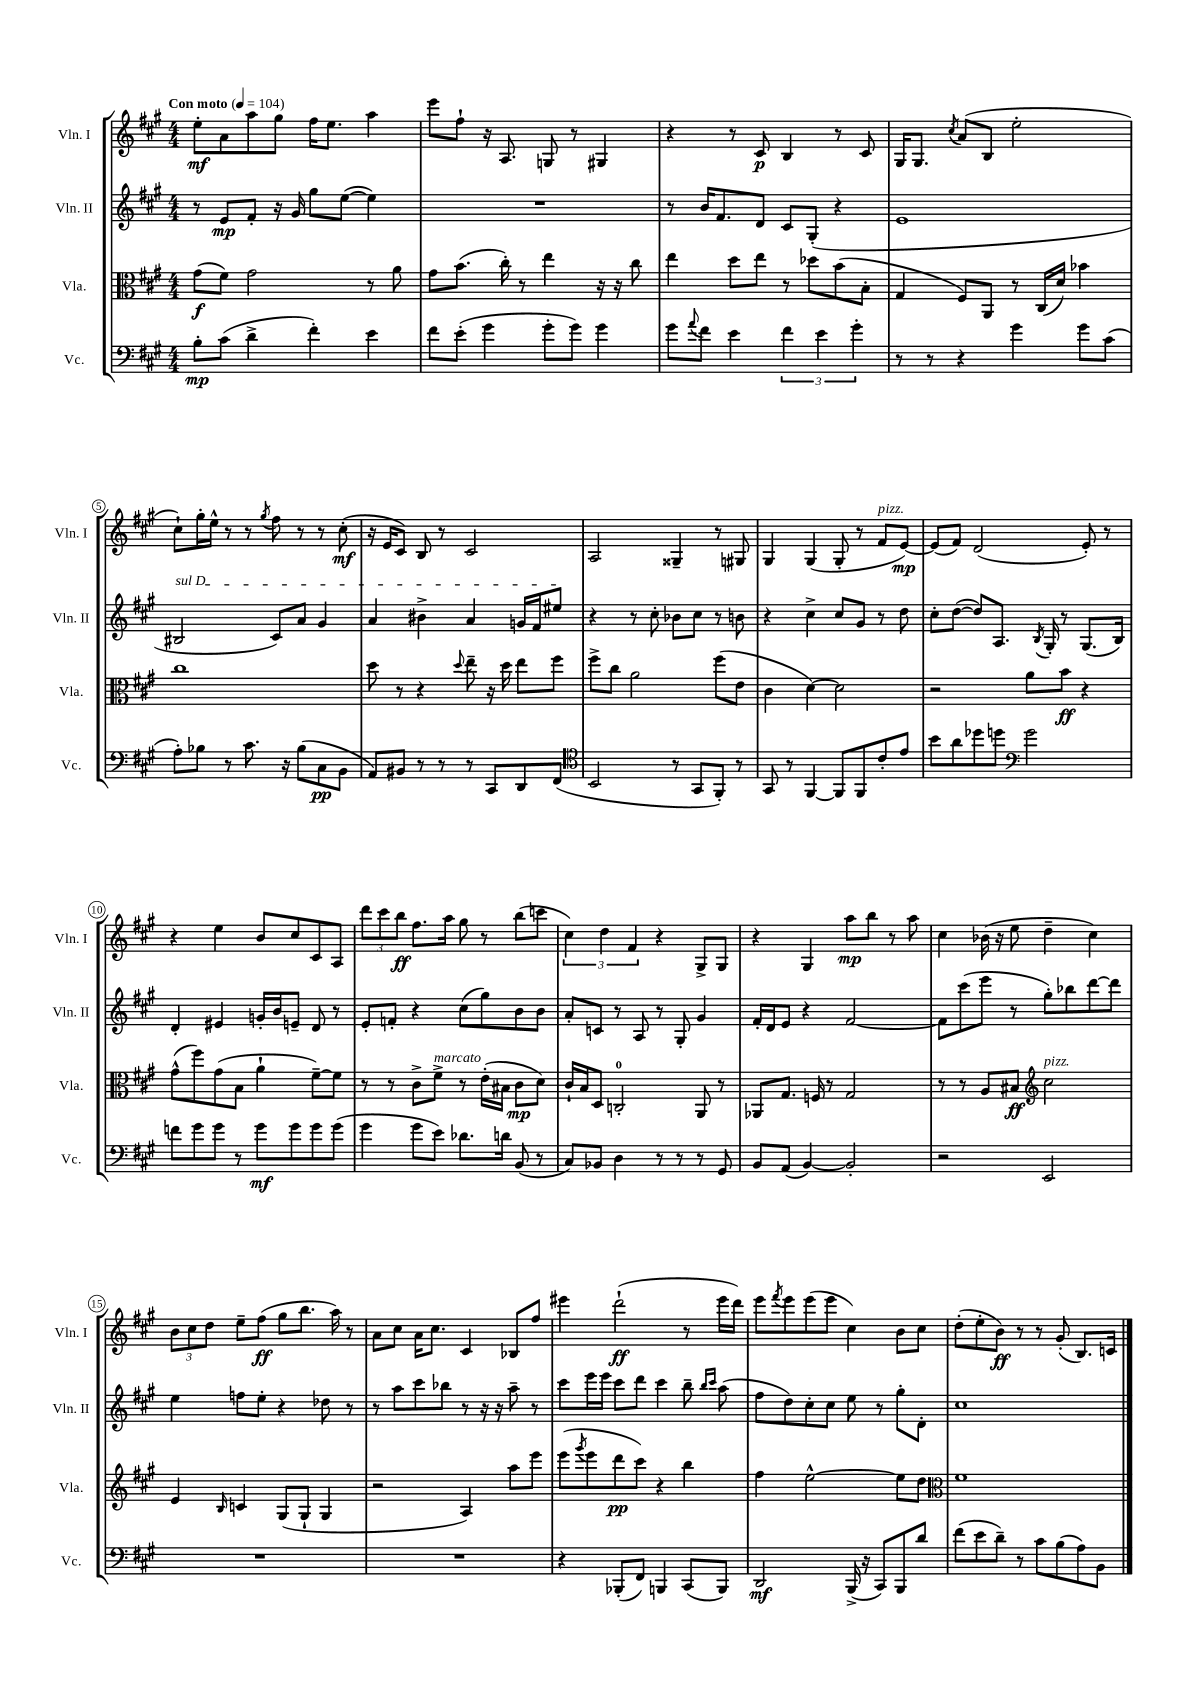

**kern	**kern	**kern	**kern
*staff4	*staff3	*staff2	*staff1
*clefF4	*clefC3	*clefG2	*clefG2
*k[f#c#g#]	*k[f#c#g#]	*k[f#c#g#]	*k[f#c#g#]
*M4/4	*M4/4	*M4/4	*M4/4
*MM104	*MM104	*MM104	*MM104
8B'\L	(8g#\L	8r	8ee'\L
(8c#\J	8f#\J)	8e/L	8a\
4d^\	2g#\	8f#'/J	8aa\
.	.	16r	8gg#\J
.	.	16g#/	.
4f#'\)	.	8gg#\L	16ff#\LK
.	.	.	8.ee\J
.	.	([8ee\J	.
4e\	8r	4ee\])	4aa\
.	8a\	.	.
=	=	=	=
8f#\L	8g#\L	1r	8eee\L
(8e'\J	(8.b\J	.	8ff#`\J
4g#\	.	.	16r
.	16cc#'\)	.	8.A/
.	8r	.	.
8g#'\L	4ee\	.	8G/
8g#\J)	.	.	8r
4g#\	16r	.	4G#/
.	16r	.	.
.	8cc#\	.	.
=	=	=	=
8g#\L	4ee\	8r	4r
8qqa/	.	.	.
8f#\J	.	16b/LK	.
.	.	8.f#/	.
4e\	8dd\L	.	8r
.	8ee\J	8d/J	8c#/
6f#\	8r	8c#/L	4B/
.	8dd-\L	(8G#'/J	.
6e\	.	.	.
.	(8b\	4r	8r
6g#'\	.	.	.
.	8B'\J	.	8c#/
=	=	=	=
8r	4G#/	1e	16G#/LK
.	.	.	8.G#/J
8r	.	.	.
.	.	.	8qcc#/
4r	8F#/L)	.	(8a/L
.	8AA/J	.	8B/J
4g#\	8r	.	2ee'\
.	(16C#/LL	.	.
.	16d/JJ)	.	.
8g#\L	4b-\	.	.
(8c#\J	.	.	.
=	=	=	=
8A'\L)	1cc#	2B#/	8cc#`\L)
8B-\J	.	.	16gg#'\L
.	.	.	16ee^^\JJ
8r	.	.	8r
8.c#\	.	.	8r
.	.	.	8qgg#/
.	.	8c#/L)	8ff#\
16r	.	.	.
(8B-\L	.	8a/J	8r
8C#\	.	4g#/	8r
8BB\J	.	.	(8cc#'\
=	=	=	=
8AA/L)	8dd\	4a/	16r
.	.	.	16e/LK
8BB#/J	8r	.	8c#/J)
8r	4r	4b#^\	8B/
8r	.	.	8r
.	8qqdd/	.	.
8r	8ee~\	4a/	2c#/
8CC#/L	16r	.	.
.	16dd\	.	.
8DD/	8ee\L	16g/LL	.
.	.	16f#/J	.
(8FF#/J	8ff#\J	8ee#/J	.
=	=	=	=
*clefC4	*	*	*
2BB/	8ff#^\L	4r	2A/
.	8cc#\J	.	.
.	2a\	8r	.
.	.	8cc#'\	.
8r	.	8b-\L	4G##~/
8GG#/L	.	8cc#\J	.
8FF#'/J)	(8ff#\L	8r	8r
8r	8e\J	8b\	8G#/
=	=	=	=
8GG#/	4c#\	4r	4G#/
8r	.	.	.
[4FF#/	[4d\)	4cc#^\	(4G#/
8FF#/]L	2d\]	8cc#/L	8G#'/
8FF#/	.	8g#/J	8r
8c#'/	.	8r	8f#/L
8e/J	.	8dd\	[8e/J)
=	=	=	=
8b\L	2r	8cc#'\L	(8e/]L
8a\	.	([8dd\J	8f#/J)
8dd-\	.	8dd/]L)	(2d/
8dd\J	.	8.A/J	.
*clefF4	*	*	*
2g#\	8a\L	.	.
.	.	8qB/	.
.	.	16G#'/	.
.	8b\J	8r	.
.	4r	(8.G#/L	8e'/)
.	.	.	8r
.	.	16B/Jk)	.
=	=	=	=
8f\L	(8g#^^\L	4d'/	4r
8g#\	8ff#\)	.	.
8g#\J	(8g#\	4e#/	4ee\
8r	8B\J	.	.
8g#\L	4a`\	16g'/LL	8b/L
.	.	16b/J	.
8g#\	.	8e~/J	8cc#/
8g#\	[8f#~\L)	8d/	8c#/
(8g#\J	8f#\]J	8r	8A/J
=	=	=	=
4g#\	8r	8e'/L	12ddd\L
.	.	.	12ccc#\
.	8r	8f'/J	.
.	.	.	12bb\J
8g#\L	8c#^\L	4r	8.ff#\L
8e\J)	8f#^\J	.	.
.	.	.	16aa\Jk
8.d-\L	8r	(8cc#\L	8gg#\
.	(16e'\LL	8gg#\)	8r
16d\Jk	16B#\JJ	.	.
(8BB/	8c#\L	8b\	(8bb\L
8r	8d\J)	8b\J	8ccc\J
=	=	=	=
8C#/L)	16c#`/LL	8a'/L	6cc#\)
.	16B/J	.	.
8BB-/J	8D/J	8c/J	.
.	.	.	6dd\
4D\	2C'/	8r	.
.	.	.	6f#/
.	.	8A/	.
8r	.	8r	4r
8r	.	8G#'/	.
8r	8AA/	4g#/	8G#^/L
8GG#/	8r	.	8G#/J
=	=	=	=
8BB/L	8AA-/L	16f#'/LL	4r
.	.	16d/J	.
(8AA/J	8.G#/J	8e/J	.
[4BB/)	.	4r	4G#/
.	16F/	.	.
.	8r	.	.
2BB'/]	2G#/	[2f#/	8aa\L
.	.	.	8bb\J
.	.	.	8r
.	.	.	8aa\
=	=	=	=
2r	8r	8f#\]L	4cc#\
.	8r	(8ccc#\	.
.	8A/L	8eee\J	(16b-\
.	.	.	16r
.	8B#/J	8r	8ee\
*	*clefG2	*	*
2EE/	2cc#\	8gg#'\L)	4dd~\
.	.	8bb-\	.
.	.	[8ddd\	4cc#\)
.	.	8ddd\]J	.
=	=	=	=
1r	4e/	4ee\	12b\L
.	.	.	12cc#\
.	.	.	12dd\J
.	16qqB/	.	.
.	4c/	8ff\L	8ee~\L
.	.	8ee'\J	(8ff#\J
.	(8G#/L	4r	8gg#\L
.	8G#`/J	.	8.bb\J
.	4G#/	8dd-\	.
.	.	.	16aa\)
.	.	8r	8r
=	=	=	=
1r	2r	8r	8a\L
.	.	8aa\L	8cc#\J
.	.	8ccc#\	16a\LK
.	.	.	8.cc#\J
.	.	8bb-\J	.
.	4A/)	8r	4c#/
.	.	16r	.
.	.	16r	.
.	8aa\L	8aa~\	8B-/L
.	8eee\J	8r	8ff#/J
=	=	=	=
4r	(8eee\L	8ccc#\L	4eee#\
.	8qggg#/	.	.
.	8eee\	16eee\L	.
.	.	16eee\JJ	.
(8BBB-'/L	8ddd\	8ccc#\L	(2ddd`\
8FF#/J)	8ccc#\J)	8ddd\J	.
4BBB/	4r	4ccc#\	.
(8CC#/L	4bb\	8bb~\	8r
.	.	16qqbb/LL	.
.	.	16qqccc#/JJ	.
8BBB/J)	.	(8aa\	16eee#\LL
.	.	.	16ddd\JJ)
=	=	=	=
2DD/	4ff#\	8ff#\L	8eee\L
.	.	.	8qfff#/
.	.	8dd\)	8eee\
.	[2ee^^\	8cc#'\	(8eee\
.	.	8cc#\J	8eee\J
(16BBB^/	.	8ee\	4cc#\)
16r	.	.	.
8CC#/L)	.	8r	.
8BBB/	8ee\]L	8gg#'\L	8b\L
8d/J	8dd\J	8d'\J	8cc#\J
=	=	=	=
*	*clefC3	*	*
(8f#\L	1f#	1cc#	(8dd'\L
8e\	.	.	8ee'\
8d~\J)	.	.	8b\J)
8r	.	.	8r
8c#\L	.	.	8r
(8B\	.	.	(8g#'/
8A\)	.	.	8.B/L)
8BB\J	.	.	.
.	.	.	16c/Jk
==	==	==	==
*-	*-	*-	*-
